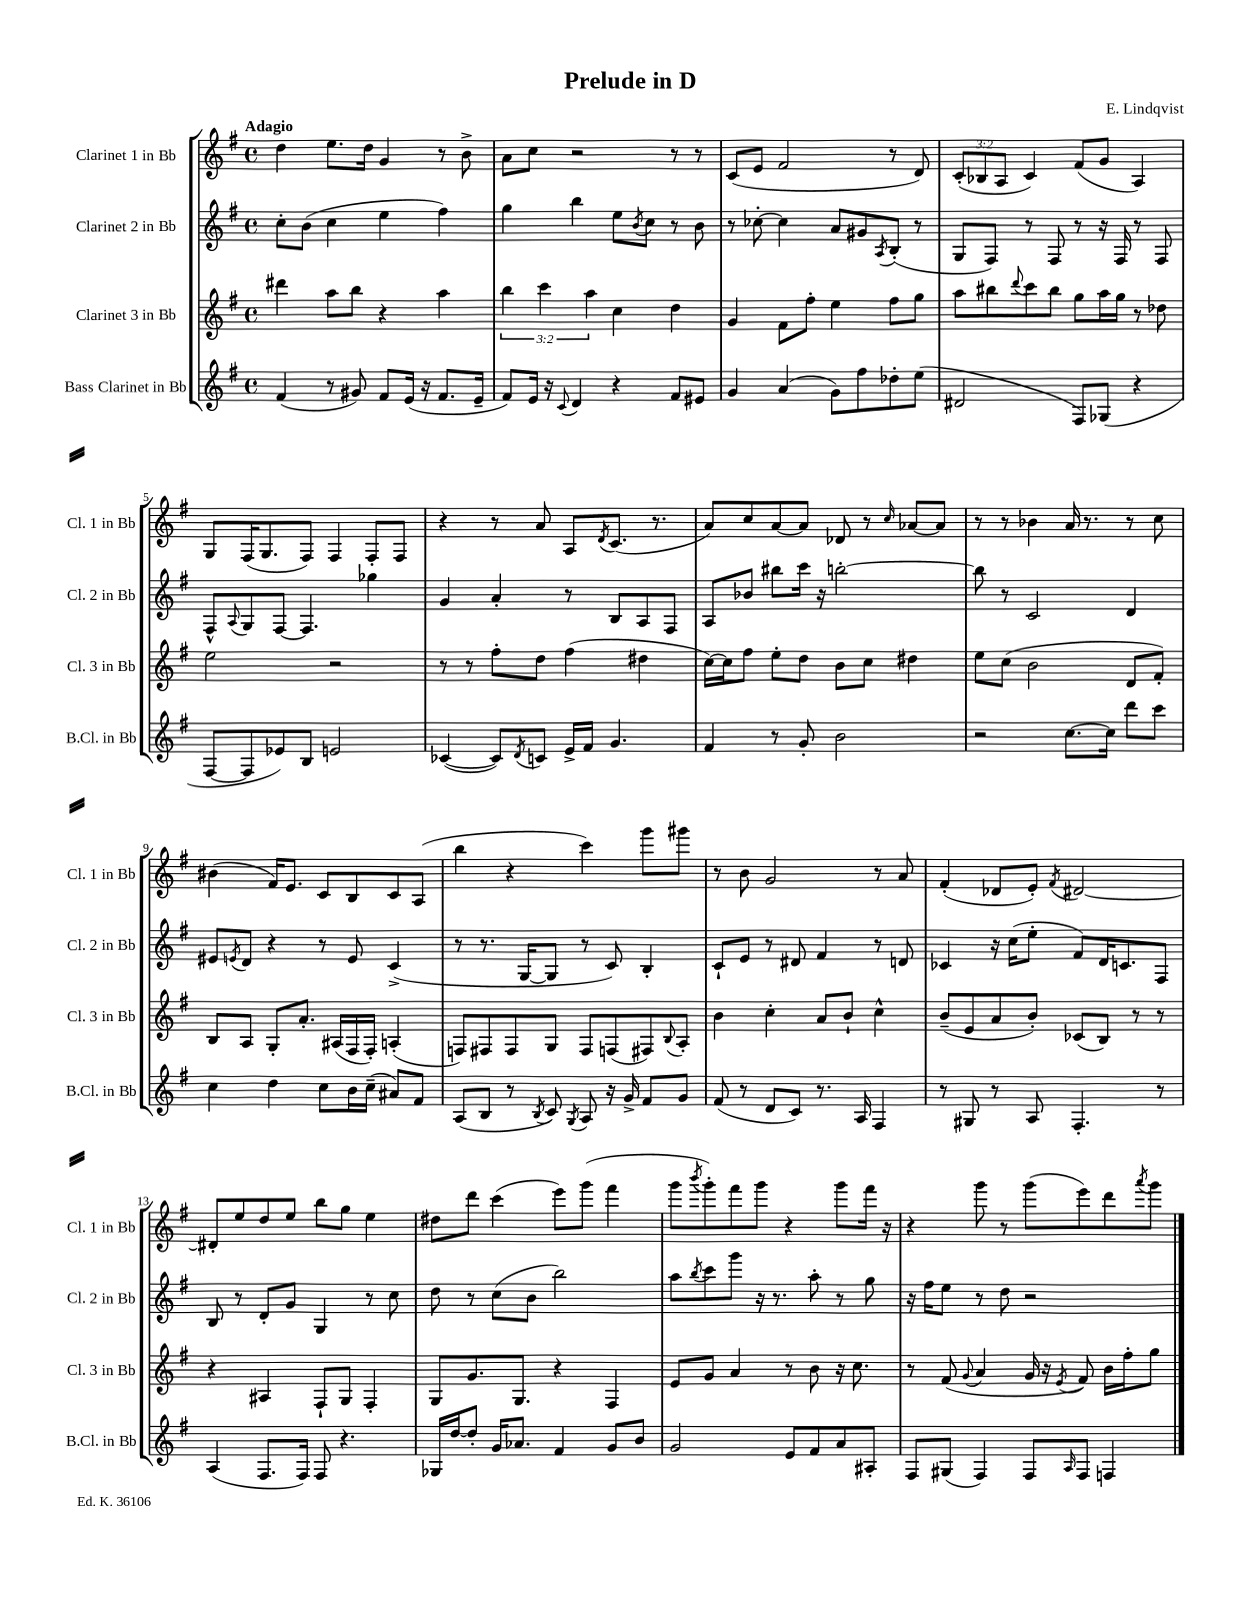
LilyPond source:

\header { title = "Prelude in D" composer = "E. Lindqvist" }
<<
\new StaffGroup <<
\new Staff = "s0" \with { instrumentName = "Clarinet 1 in Bb" shortInstrumentName = "Cl. 1 in Bb" } {
    \clef treble \key g \major \defaultTimeSignature \time 4/4 \override Staff.TupletNumber.text = #tuplet-number::calc-fraction-text \tempo "Adagio"
    d''4 e''8. d''16 g'4 r8 b'8-> |
    a'8 c''8 r2 r8 r8 |
    c'8( e'8 fis'2 r8 d'8) |
    \tuplet 3/2 { c'8-.( bes8 a8 } c'4) fis'8( g'8 a4) |
    g8 fis16( g8. fis8) fis4 fis8-. fis8 |
    r4 r8 a'8 a8 \acciaccatura { d'8 } c'8.( r8. |
    a'8) c''8 a'8~ a'8 des'8 r8 \grace { c''16 } aes'8~ aes'8 |
    r8 r8 bes'4 a'16 r8. r8 c''8 |
    bis'4( fis'16) e'8. c'8 b8 c'8 a8( |
    b''4 r4 c'''4) g'''8 gis'''8 |
    r8 b'8 g'2 r8 a'8 |
    fis'4-.( des'8 e'8-.) \acciaccatura { fis'8 } dis'2~ |
    dis'8-. e''8 d''8 e''8 b''8 g''8 e''4 |
    dis''8 d'''8 c'''4( e'''8) g'''8( fis'''4 |
    g'''8 \acciaccatura { b'''8 } g'''8-.) fis'''8 g'''8 r4 g'''8 fis'''16 r16 |
    r4 g'''8 r8 g'''8( e'''8) d'''8 \acciaccatura { a'''8 } g'''8 \bar "|." |
}
\new Staff = "s1" \with { instrumentName = "Clarinet 2 in Bb" shortInstrumentName = "Cl. 2 in Bb" } {
    \clef treble \key g \major \defaultTimeSignature \time 4/4
    c''8-. b'8( c''4 e''4 fis''4) |
    g''4 b''4 e''8 \acciaccatura { b'8 } c''8 r8 b'8 |
    r8 ces''8~-. ces''4 a'8 gis'8 \acciaccatura { a8 } b8-.( r8 |
    g8 fis8) r8 fis8 r8 r16 fis16 r8 fis8 |
    fis8-^ \appoggiatura { a8 } g8 fis8~ fis4. ges''4 |
    g'4 a'4-. r8 b8 a8 fis8 |
    a8 bes'8 bis''8 c'''16 r16 b''2~-. |
    b''8 r8 c'2 d'4 |
    eis'8 \acciaccatura { e'8 } d'8 r4 r8 e'8 c'4->( |
    r8 r8. g16~ g8 r8 c'8) b4-. |
    c'8-! e'8 r8 dis'8 fis'4 r8 d'8 |
    ces'4 r16 c''16( e''8-. fis'8) d'16 c'8. fis8 |
    b8 r8 d'8-. g'8 g4 r8 c''8 |
    d''8 r8 c''8( b'8 b''2) |
    a''8 \acciaccatura { b''8 } c'''8 g'''8 r16 r8. a''8-. r8 g''8 |
    r16 fis''16 e''8 r8 d''8 r2 \bar "|." |
}
\new Staff = "s2" \with { instrumentName = "Clarinet 3 in Bb" shortInstrumentName = "Cl. 3 in Bb" } {
    \clef treble \key g \major \defaultTimeSignature \time 4/4 \override Staff.TupletNumber.text = #tuplet-number::calc-fraction-text
    dis'''4 a''8 b''8 r4 a''4 |
    \tuplet 3/2 { b''4 c'''4 a''4 } c''4 d''4 |
    g'4 fis'8 fis''8-. e''4 fis''8 g''8 |
    a''8 bis''8 \appoggiatura { d'''8 } c'''8 bis''8 g''8 a''16 g''16 r8 des''8 |
    e''2 r2 |
    r8 r8 fis''8-. d''8 fis''4( dis''4 |
    c''16~) c''16 fis''8 e''8-. d''8 b'8 c''8 dis''4 |
    e''8 c''8( b'2 d'8 fis'8-.) |
    b8 a8 g8-. a'8.-. ais16( fis16 fis16-.) a4-.( |
    f8) fis8 fis8 g8 fis8 f8( fis8) \appoggiatura { b8 } a8-. |
    b'4 c''4-. a'8 b'8-! c''4-^ |
    b'8--( e'8 a'8 b'8-.) ces'8( b8) r8 r8 |
    r4 ais4 fis8-! g8 fis4-. |
    g8 g'8. g8. r4 fis4 |
    e'8 g'8 a'4 r8 b'8 r16 c''8. |
    r8 fis'8( \appoggiatura { g'8 } a'4 g'16 r16 \acciaccatura { e'8 } fis'8) b'16 fis''16-. g''8 \bar "|." |
}
\new Staff = "s3" \with { instrumentName = "Bass Clarinet in Bb" shortInstrumentName = "B.Cl. in Bb" } {
    \clef treble \key g \major \defaultTimeSignature \time 4/4
    fis'4( r8 gis'8) fis'8 e'16( r16 fis'8. e'16-- |
    fis'8) e'16 r16 \appoggiatura { c'8 } d'4 r4 fis'8 eis'8 |
    g'4 a'4( g'8) fis''8 des''8-. e''8( |
    dis'2 fis8) ges8( r4 |
    fis8~ fis8 ees'8) b8 e'2 |
    ces'4~( ces'8) \acciaccatura { d'8 } c'8 e'16-> fis'16 g'4. |
    fis'4 r8 g'8-. b'2 |
    r2 c''8.~ c''16 d'''8 c'''8 |
    c''4 d''4 c''8 b'16 c''16--( ais'8) fis'8 |
    a8( b8 r8 \acciaccatura { b8 } c'8) \acciaccatura { g8 } a8 r16 g'16-> fis'8 g'8 |
    fis'8( r8 d'8 c'8) r8. a16 fis4 |
    r8 gis8 r8 a8 fis4.-. r8 |
    a4( fis8. fis16) fis8 r4. |
    ges16 d''16~ d''8-. g'16 aes'8. fis'4 g'8 b'8 |
    g'2 e'8 fis'8 a'8 ais8-. |
    fis8 gis8( fis4) fis8 \grace { a16 } fis8 f4 \bar "|." |
}
>>
>>
